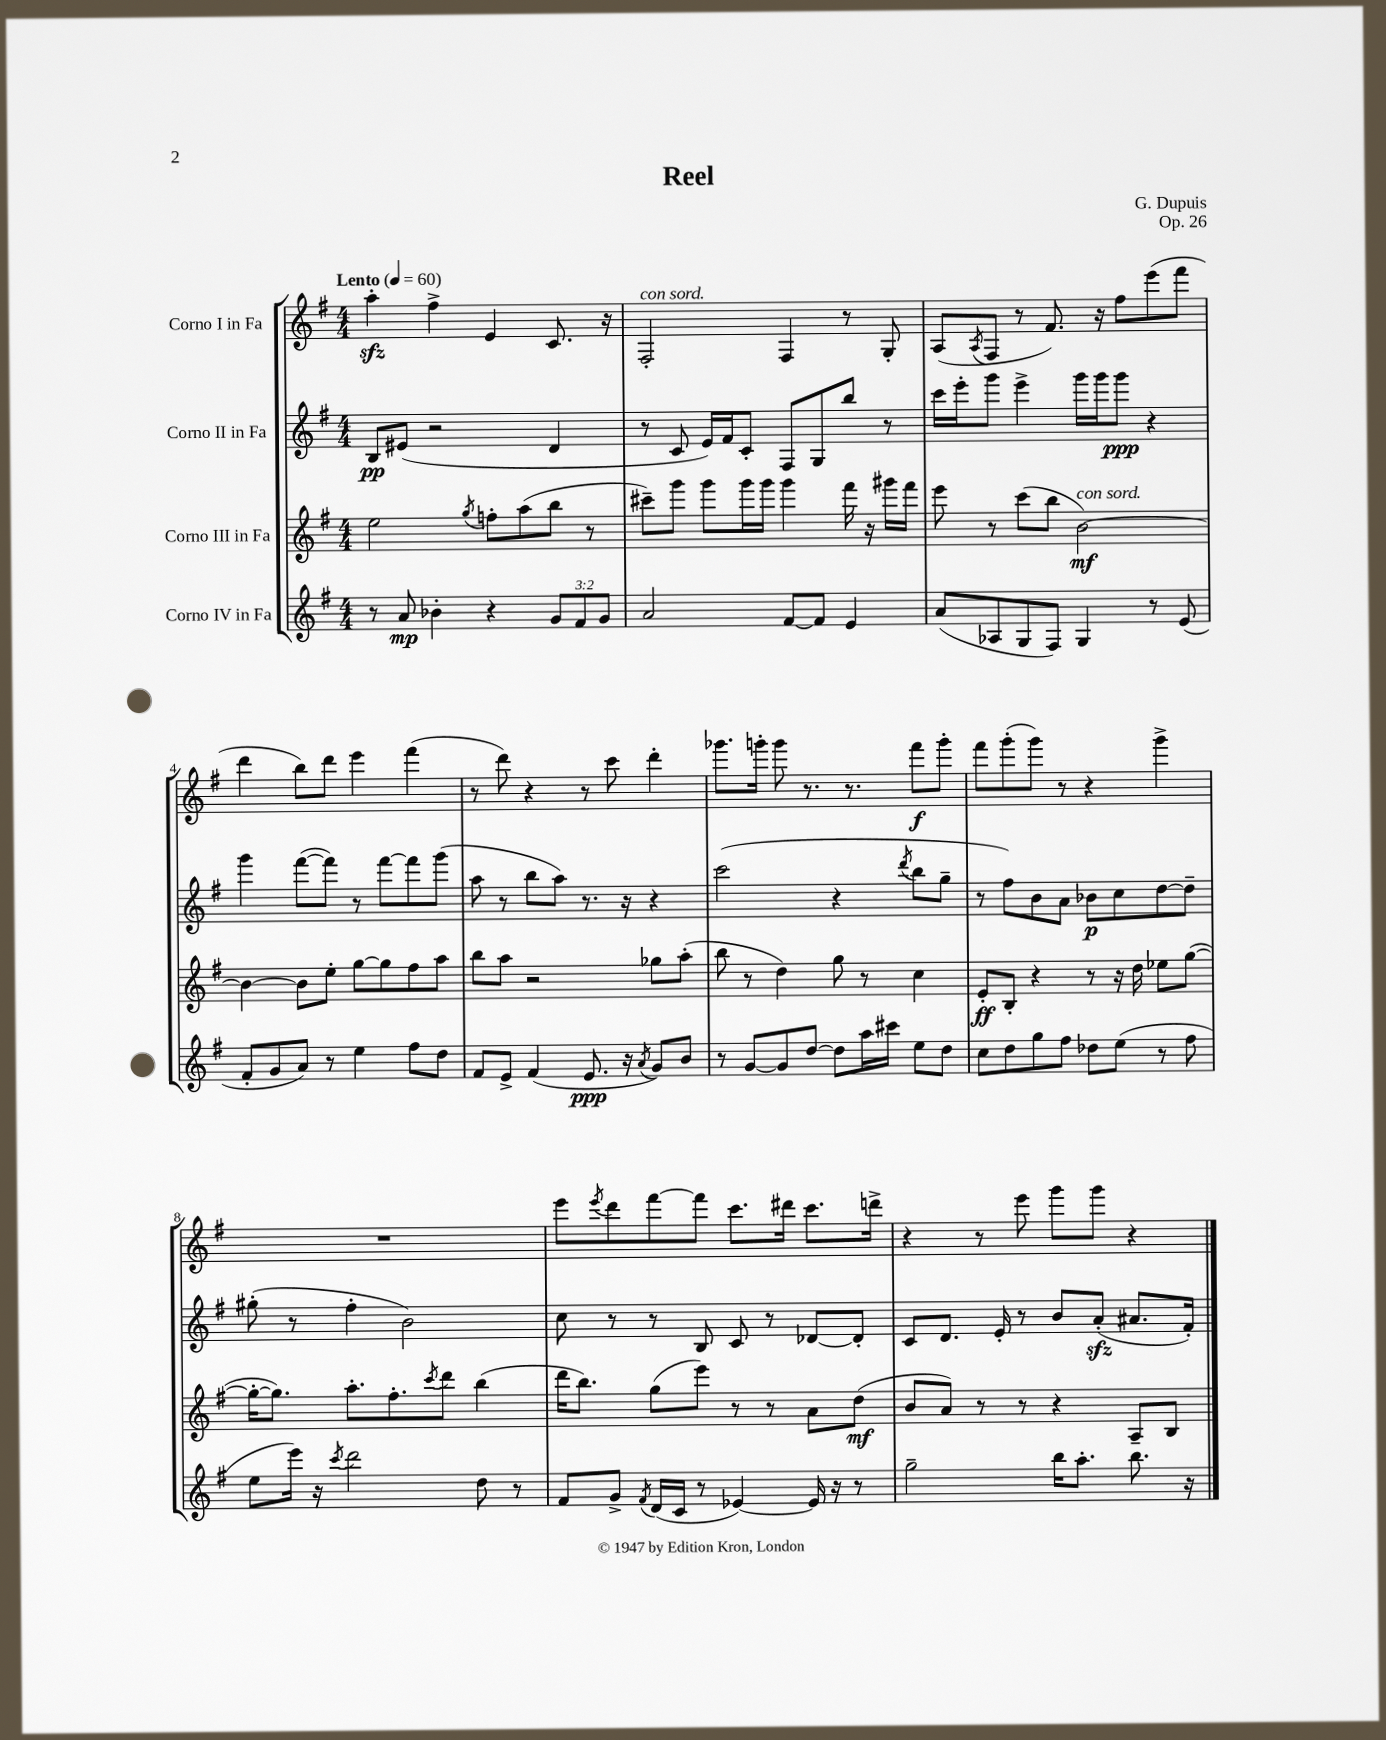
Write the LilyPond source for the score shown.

\header { title = "Reel" composer = "G. Dupuis" opus = "Op. 26" }
<<
\new StaffGroup <<
\new Staff = "s0" \with { instrumentName = "Corno I in Fa" } {
    \clef treble \key g \major \numericTimeSignature \time 4/4 \tempo "Lento" 4 = 60
    a''4-.\sfz fis''4-> e'4 c'8. r16 |
    fis2-.^\markup { \italic "con sord." } fis4 r8 g8-. |
    a8( \acciaccatura { a8 } fis8 r8 fis'8.) r16 fis''8 e'''8( fis'''8 |
    d'''4 b''8) d'''8 e'''4 fis'''4( |
    r8 d'''8) r4 r8 c'''8 d'''4-. |
    ges'''8. g'''16-. g'''8 r8. r8. fis'''8\f g'''8-. |
    fis'''8 g'''8-.( g'''8) r8 r4 g'''4-> |
    R1 |
    e'''8 \acciaccatura { e'''8 } d'''8 fis'''8~ fis'''8 c'''8. dis'''16 c'''8. d'''16-> |
    r4 r8 e'''8 g'''8 g'''8 r4 \bar "|." |
}
\new Staff = "s1" \with { instrumentName = "Corno II in Fa" } {
    \clef treble \key g \major \numericTimeSignature \time 4/4
    b8\pp eis'8( r2 d'4 |
    r8 c'8 e'16) fis'16 c'8-. fis8 g8 b''8 r8 |
    c'''16 e'''16-. g'''8 e'''4-> g'''16 g'''16 g'''8\ppp r4 |
    g'''4 fis'''8~( fis'''8) r8 fis'''8~ fis'''8 g'''8( |
    a''8 r8 b''8 a''8) r8. r16 r4 |
    c'''2( r4 \acciaccatura { d'''8 } b''8 g''8-- |
    r8 fis''8) b'8 a'8 bes'8\p c''8 d''8~ d''8-- |
    gis''8-.( r8 fis''4-. b'2) |
    c''8 r8 r8 b8 c'8 r8 des'8~ des'8-. |
    c'8 d'8. e'16-. r8 b'8 a'8-.\sfz( ais'8. fis'16-.) \bar "|." |
}
\new Staff = "s2" \with { instrumentName = "Corno III in Fa" } {
    \clef treble \key g \major \numericTimeSignature \time 4/4
    e''2 \acciaccatura { g''8 } f''8-. a''8( b''8 r8 |
    cis'''8--) g'''8 g'''8 g'''16 g'''16 g'''4 fis'''16 r16 gis'''16 fis'''16 |
    e'''8 r8 c'''8( b''8 b'2~\mf^\markup { \italic "con sord." }) |
    b'4~ b'8 e''8-. g''8~ g''8 fis''8 a''8 |
    b''8 a''8 r2 ges''8 a''8-.( |
    b''8 r8 d''4) g''8 r8 c''4 |
    e'8-.\ff b8-. r4 r8 r16 d''16 ees''8 g''8~( |
    g''16~-. g''8.) a''8.-. fis''8.-. \acciaccatura { c'''8 } d'''8 b''4( |
    d'''16 b''8.) g''8( e'''8) r8 r8 a'8 d''8\mf( |
    b'8 a'8) r8 r8 r4 a8-- b8 \bar "|." |
}
\new Staff = "s3" \with { instrumentName = "Corno IV in Fa" } {
    \clef treble \key g \major \numericTimeSignature \time 4/4 \override Staff.TupletNumber.text = #tuplet-number::calc-fraction-text
    r8 a'8\mp bes'4-. r4 \tuplet 3/2 { g'8 fis'8 g'8 } |
    a'2 fis'8~ fis'8 e'4 |
    a'8( aes8 g8 fis8) g4 r8 e'8( |
    fis'8-. g'8 a'8) r8 e''4 fis''8 d''8 |
    fis'8 e'8-> fis'4( e'8.\ppp r16 \acciaccatura { a'8 } g'8) b'8 |
    r8 g'8~ g'8 d''8~ d''8 a''16 cis'''16 e''8 d''8 |
    c''8 d''8 g''8 fis''8 des''8 e''8( r8 fis''8 |
    e''8 e'''16) r16 \acciaccatura { c'''8 } d'''2 d''8 r8 |
    fis'8 g'8-> \acciaccatura { fis'8 } d'16( c'16 r8 ees'4~) ees'16 r16 r8 |
    g''2-- b''16 a''8.-. b''8. r16 \bar "|." |
}
>>
>>
